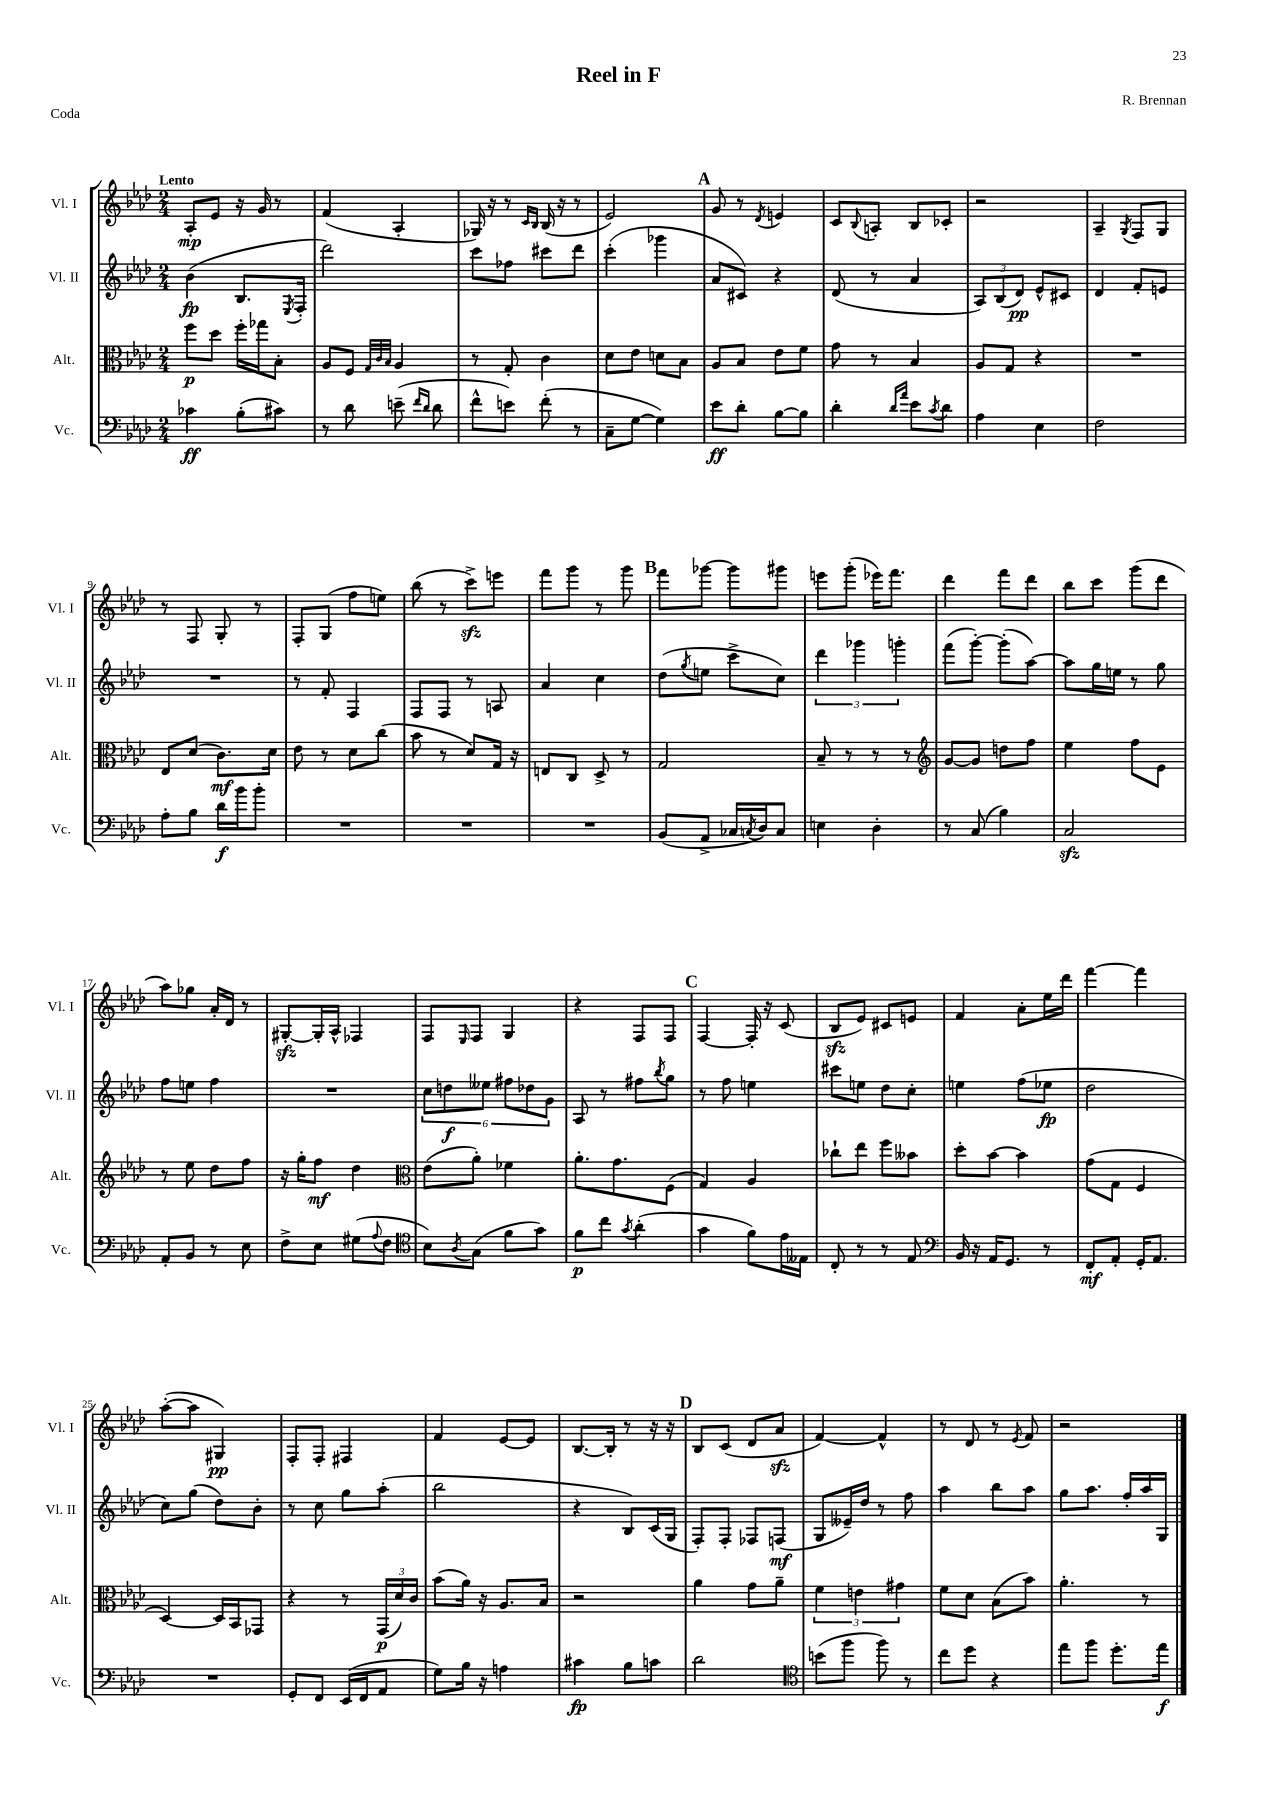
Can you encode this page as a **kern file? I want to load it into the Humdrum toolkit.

**kern	**kern	**kern	**kern
*staff4	*staff3	*staff2	*staff1
*clefF4	*clefC3	*clefG2	*clefG2
*k[b-e-a-d-]	*k[b-e-a-d-]	*k[b-e-a-d-]	*k[b-e-a-d-]
*M2/4	*M2/4	*M2/4	*M2/4
4c-	8ff	(4b-	8A-'
.	8dd-	.	8e-
(8B-'	16ff'	8.B-	16r
.	16gg-	.	16g
8c#)	8B-'	.	8r
.	.	8qE-	.
.	.	16F'	.
=	=	=	=
8r	8A-	2ddd-)	(4f
8d-	8F	.	.
.	32qqG	.	.
.	32qqc	.	.
.	32qqB-	.	.
(8e~	4A-	.	4A-'
16qqf	.	.	.
16qqd-	.	.	.
8d-	.	.	.
=	=	=	=
8f^^	8r	8ccc	16G-)
.	.	.	16r
8e)	8G'	8ff-	8r
.	.	.	16qqc
.	.	.	16qqB-
(8f'	4c	8ccc#	(16B-
.	.	.	16r
8r	.	8ddd-	8r
=	=	=	=
8C~	8d-	(4ccc'	2e-)
[8G	8e-	.	.
4G])	8d	4ggg-	.
.	8B-	.	.
=	=	=	=
8e-	8A-	8a-	8g
8d-'	8B-	8c#)	8r
.	.	.	8qd-
[8B-	8e-	4r	4e
8B-]	8f	.	.
=	=	=	=
4d-'	8g	(8d-	8c
.	.	.	8qqB-
.	8r	8r	8A'
16qqd-	.	.	.
16qqa-	.	.	.
8e-	4B-	4a-	8B-
8qc	.	.	.
8d-	.	.	8c-'
=	=	=	=
4A-	8A-	12A-)	2r
.	.	(12B-	.
.	8G	.	.
.	.	12d-)	.
4E-	4r	8e-^^	.
.	.	8c#	.
=	=	=	=
2F	2r	4d-	4A-~
.	.	.	8qG
.	.	8f'	8F
.	.	8e	8G
=	=	=	=
8A-'	8E-	2r	8r
8B-	(8d-	.	8F
16d-	8.c)	.	8G'
16b-	.	.	.
8b-'	.	.	8r
.	16d-	.	.
=	=	=	=
2r	8e-	8r	8F'
.	8r	8f'	(8G
.	8d-	4F	8ff
.	(8cc	.	8ee)
=	=	=	=
2r	8b-	8F	(8bb-
.	8r	8F	8r
.	8d-)	8r	8ccc^)
.	16G	8A	8eee
.	16r	.	.
=	=	=	=
2r	8E	4a-	8fff
.	8C	.	8ggg
.	8D-^	4cc	8r
.	8r	.	8ggg
=	=	=	=
(8BB-	2G	(8dd-	8fff
.	.	8qgg	.
8AA-^	.	8ee	[8ggg-
16C-	.	8ccc^	8ggg-]
8qC	.	.	.
16D-)	.	.	.
8C	.	8cc)	8ggg#
=	=	=	=
4E	8B-~	6ddd-	8eee
.	8r	.	(8ggg'
.	.	6ggg-	.
4D-'	8r	.	16eee-)
.	.	.	8.fff
.	.	6ggg'	.
.	8r	.	.
=	=	=	=
*	*clefG2	*	*
8r	[8g	(8fff	4ddd-
(8C	8g]	[8ggg')	.
4B-)	8dd	(8ggg']	8fff
.	8ff	[8aa-)	8ddd-
=	=	=	=
2C	4ee-	8aa-]	8bb-
.	.	16gg	8ccc
.	.	16ee	.
.	8ff	8r	(8ggg
.	8e-	8gg	8ddd-
=	=	=	=
8AA-'	8r	8ff	8aa-)
8BB-	8ee-	8ee	8gg-
8r	8dd-	4ff	16a-'
.	.	.	16d-
8E-	8ff	.	8r
=	=	=	=
8F^	16r	2r	[8G#'
.	16gg'	.	.
8E-	8ff	.	16G#']
.	.	.	16A-^^
(8G#	4dd-	.	4F-
8qqA-	.	.	.
8F	.	.	.
=	=	=	=
*clefC4	*clefC3	*	*
8B-)	(8e-	12cc	8F
.	.	12dd	.
8qA-	.	.	16qqE-
(8G	8a-')	.	8F
.	.	12ee--	.
8f	4f-	12ff#	4G
.	.	12dd-	.
8g)	.	.	.
.	.	12g	.
=	=	=	=
8f	8.a-'	8A-	4r
8cc	.	8r	.
.	8.g	.	.
8qg	.	.	.
(4a-'	.	8ff#	8F
.	.	8qbb-	.
.	(8F	8gg	8F
=	=	=	=
4g	4G)	8r	[4F
.	.	8ff	.
8f)	4A-	4ee	16F']
.	.	.	16r
16e-	.	.	(8c
16E--	.	.	.
=	=	=	=
8C'	8cc-`	8ccc#	8B-
8r	8ee-	8ee	8e-)
8r	8ff	8dd-	8c#
8E-	8b--	8cc'	8e
=	=	=	=
*clefF4	*	*	*
16BB-	8dd-'	4ee	4f
16r	.	.	.
16AA-	[8b-	.	.
8.GG	.	.	.
.	4b-]	(8ff	8a-'
8r	.	8ee-	16ee-
.	.	.	16ddd-
=	=	=	=
8FF'	(8g	2dd-	[4fff
8AA-'	8G	.	.
16GG'	4F	.	4fff]
8.AA-	.	.	.
=	=	=	=
2r	[4D-)	8cc)	([8aa-'
.	.	(8gg	8aa-]
.	16D-]	8dd-)	4G#)
.	16BB-	.	.
.	8GG-	8b-'	.
=	=	=	=
8GG'	4r	8r	8F'
8FF	.	8cc	8F'
(16EE-	8r	8gg	4F#
16FF	.	.	.
8AA-	(24GG	(8aa-'	.
.	24d-)	.	.
.	24c	.	.
=	=	=	=
8G)	(8b-	2bb-	4f
16B-	16a-)	.	.
16r	16r	.	.
4A	8.A-	.	[8e-
.	.	.	8e-]
.	16B-	.	.
=	=	=	=
4c#	2r	4r	[8.B-
.	.	.	16B-']
8B-	.	8B-)	8r
8c	.	(16c	16r
.	.	16G	16r
=	=	=	=
2d-	4a-	8F')	8B-
.	.	8F'	(8c
.	8g	8F-	8d-
.	8a-~	(8F	8a-
=	=	=	=
*clefC4	*	*	*
(8b	6f	8G	[4f)
8ff	.	16e--~)	.
.	6e	.	.
.	.	16dd-	.
8ff)	.	8r	4f^^]
.	6g#	.	.
8r	.	8ff	.
=	=	=	=
8cc	8f	4aa-	8r
8dd-	8d-	.	8d-
4r	(8B-	8bb-	8r
.	.	.	8qe-
.	8b-)	8aa-	8f
=	=	=	=
8ee-	4.a-'	8gg	2r
8ff	.	8.aa-	.
8.dd-'	.	.	.
.	.	16ff'	.
.	8r	16aa-	.
16ee-	.	16G	.
==	==	==	==
*-	*-	*-	*-
